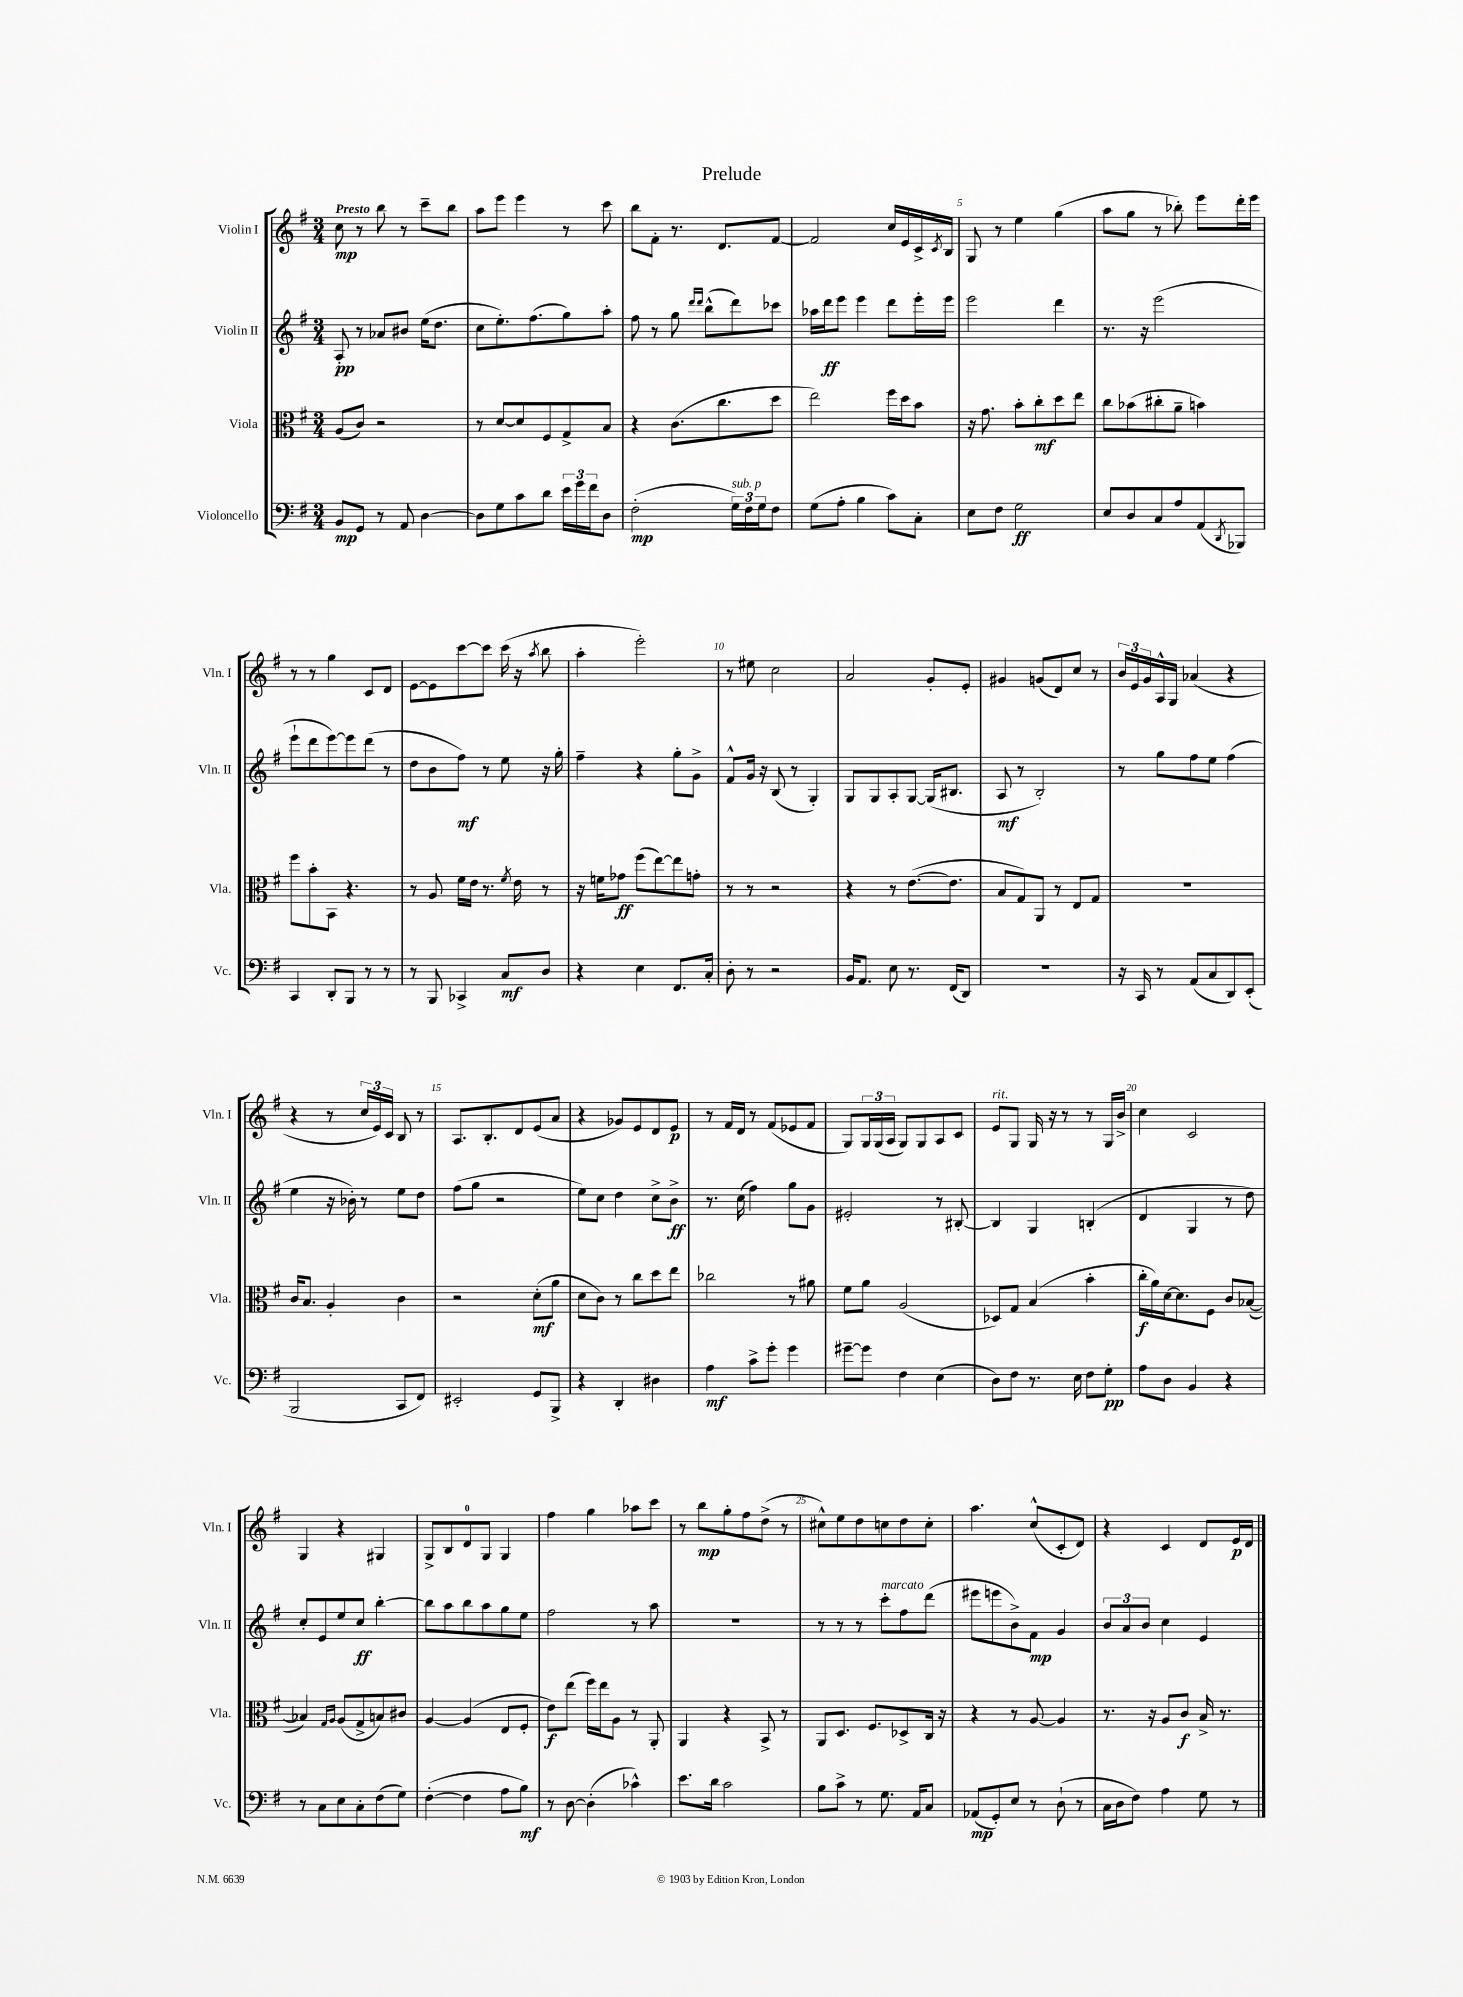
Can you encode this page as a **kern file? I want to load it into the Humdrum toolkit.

**kern	**dynam	**kern	**dynam	**kern	**dynam	**kern	**dynam
*part4	*part4	*part3	*part3	*part2	*part2	*part1	*part1
*staff4	*staff4	*staff3	*staff3	*staff2	*staff2	*staff1	*staff1
*I"Violoncello	*	*I"Viola	*	*I"Violin II	*	*I"Violin I	*
*I'Vc.	*	*I'Vla.	*	*I'Vln. II	*	*I'Vln. I	*
*clefF4	*	*clefC3	*	*clefG2	*	*clefG2	*
*k[f#]	*	*k[f#]	*	*k[f#]	*	*k[f#]	*
*M3/4	*	*M3/4	*	*M3/4	*	*M3/4	*
=1	=1	=1	=1	=1	=1	=1	=1
!	!	!	!	!	!	!LO:TX:a:B:t=Presto	!
8BB/L	mp	(8A/L	.	8A'/	pp	8cc\	mp
8GG/J	.	8c/J)	.	8r	.	8r	.
8r	.	2r	.	8a-X/L	.	8bb\	.
8AA/	.	.	.	8b#X/J	.	8r	.
[4D\	.	.	.	(16ee\KL	.	8ccc~\L	.
.	.	.	.	8.dd\J	.	.	.
.	.	.	.	.	.	8bb\J	.
=2	=2	=2	=2	=2	=2	=2	=2
8D\L]	.	8r	.	8cc\L	.	8aa\L	.
8G\	.	[8d/L	.	8.ee'\)	.	8eee\J	.
8c\	.	8d/]	.	.	.	4eee\	.
.	.	.	.	(8.ff#\	.	.	.
8d\J	.	8F#/	.	.	.	.	.
24e\LL	.	8G^/	.	8gg\)	.	8r	.
24g\	.	.	.	.	.	.	.
24f#\J	.	.	.	.	.	.	.
8D\J	.	8B/J	.	8aa'\J	.	8ccc\	.
=3	=3	=3	=3	=3	=3	=3	=3
(2F#'\	mp	4r	.	8ff#\	.	8bb\L	.
.	.	.	.	8r	.	8f#'\J	.
.	.	(8.c\L	.	8gg\	.	8.r	.
.	.	.	.	16qqddd/LL	.	.	.
.	.	.	.	16qqddd/JJ	.	.	.
.	.	.	.	(8bb^^\L	.	.	.
.	.	8.cc\	.	.	.	8.d/L	.
!LO:TX:a:i:t=sub. p	!	!	!	!	!	!	!
24G\LL)	.	.	.	8ddd\)	.	.	.
24F#\	.	.	.	.	.	.	.
24G\J	.	.	.	.	.	.	.
8F#\J	.	8dd\J	.	8ccc-X\J	.	[8f#/J	.
=4	=4	=4	=4	=4	=4	=4	=4
(8G\L	.	2ee\)	.	16aa-X\LL	.	2f#/]	.
.	.	.	.	16ddd\J	ff	.	.
8A'\J	.	.	.	8eee\J	.	.	.
4B\	.	.	.	4eee\	.	.	.
8c\L)	.	16ff#\LL	.	8ddd\L	.	16cc/LL	.
.	.	16dd\J	.	.	.	16e/	.
8C'\J	.	8b\J	.	16eee'\L	.	16c^/	.
.	.	.	.	.	.	8qc/	.
.	.	.	.	16eee\JJ	.	16B/JJ	.
=5	=5	=5	=5	=5	=5	=5	=5
8E\L	.	16r	.	2eee\	.	8G/	.
.	.	8.g\	.	.	.	.	.
8F#\J	.	.	.	.	.	8r	.
2G\	ff	8b'\L	.	.	.	4ee\	.
.	.	8cc'\	mf	.	.	.	.
.	.	8dd\	.	4ddd\	.	(4gg\	.
.	.	8ee\J	.	.	.	.	.
=6	=6	=6	=6	=6	=6	=6	=6
8E/L	.	8cc\L	.	8.r	.	8aa\L	.
8D/	.	(8b-X\	.	.	.	8gg\J	.
.	.	.	.	16r	.	.	.
8C/	.	8cc#X'\	.	(2eee\	.	8r	.
8A/	.	8a~\J	.	.	.	8bb-X'\)	.
(8AA/	.	4bn\)	.	.	.	8eee\L	.
8qDD/	.	.	.	.	.	.	.
8BBB-X/J)	.	.	.	.	.	16ddd'\L	.
.	.	.	.	.	.	16eee\JJ	.
!!LO:LB:g=z
=7	=7	=7	=7	=7	=7	=7	=7
4CC/	.	8ff#\L	.	8eee`\L	.	8r	.
.	.	8b'\	.	8ddd\	.	8r	.
8DD'/L	.	8BB\J	.	[8eee\)	.	4gg\	.
8BBB/J	.	4.r	.	8eee\]	.	.	.
8r	.	.	.	(8ddd\J	.	8c/L	.
8r	.	.	.	8r	.	8d/J	.
=8	=8	=8	=8	=8	=8	=8	=8
8r	.	8r	.	8dd\L	.	[8e\L	.
8BBB/	.	8A/	.	8b\	.	8e\]	.
4CC-X^/	.	16f#\LL	.	8ff#\J)	mf	[8ccc\	.
.	.	16e\JJ	.	.	.	.	.
.	.	8.r	.	8r	.	8ccc\J]	.
8C/L	mf	.	.	8ee\	.	(16ccc\	.
.	.	8qf#/	.	.	.	.	.
.	.	16e\	.	.	.	16r	.
.	.	.	.	.	.	8qaa/	.
8D/J	.	8r	.	16r	.	8bb\	.
.	.	.	.	16gg'\	.	.	.
=9	=9	=9	=9	=9	=9	=9	=9
4r	.	16r	.	4ff#~\	.	4aa'\	.
.	.	16fn\KL	.	.	.	.	.
.	.	8g-X\J	ff	.	.	.	.
4E\	.	(8ff#\L	.	4r	.	2eee'\)	.
.	.	[8ee\)	.	.	.	.	.
8.FF#/L	.	8ee\]	.	8gg'\L	.	.	.
.	.	8gn'\J	.	8g^\J	.	.	.
16C'/Jk	.	.	.	.	.	.	.
=10	=10	=10	=10	=10	=10	=10	=10
8D'\	.	8r	.	8f#^^/L	.	8r	.
8r	.	8r	.	16g/Jk	.	8ee#X\	.
.	.	.	.	16r	.	.	.
2r	.	2r	.	(8B/	.	2cc\	.
.	.	.	.	8r	.	.	.
.	.	.	.	4G'/)	.	.	.
=11	=11	=11	=11	=11	=11	=11	=11
16BB/KL	.	4r	.	8G/L	.	2a/	.
8.AA/J	.	.	.	.	.	.	.
.	.	.	.	8G/	.	.	.
8E\	.	8r	.	8A'/	.	.	.
8.r	.	([8.e\L	.	[8G/J	.	.	.
.	.	.	.	(16G/KL]	.	8g'/L	.
(16FF#/KL	.	8.e\J]	.	8.B#X/J	.	.	.
8DD/J)	.	.	.	.	.	8e'/J	.
=12	=12	=12	=12	=12	=12	=12	=12
2.r	.	8B/L	.	8A/	mf	4g#X/	.
.	.	8G/)	.	8r	.	.	.
.	.	8AA/J	.	2B'/)	.	(8gn/L	.
.	.	8r	.	.	.	8d/)	.
.	.	8E/L	.	.	.	8cc/J	.
.	.	8G/J	.	.	.	8r	.
=13	=13	=13	=13	=13	=13	=13	=13
16r	.	2.r	.	8r	.	24b/LL	.
.	.	.	.	.	.	24e/	.
16CC/	.	.	.	.	.	.	.
.	.	.	.	.	.	24g/	.
8r	.	.	.	8gg\L	.	16A^^/	.
.	.	.	.	.	.	16G/JJ	.
(8AA/L	.	.	.	8ff#\	.	(4a-X/	.
8C/	.	.	.	8ee\J	.	.	.
8DD/)	.	.	.	(4ff#\	.	4r	.
(8EE'/J	.	.	.	.	.	.	.
!!LO:LB:g=z
=14	=14	=14	=14	=14	=14	=14	=14
2BBB/	.	16c/KL	.	4ee\	.	4r	.
.	.	8.B/J	.	.	.	.	.
.	.	4A'/	.	16r	.	8r	.
.	.	.	.	16b-X'\)	.	.	.
.	.	.	.	8r	.	24cc/LL	.
.	.	.	.	.	.	24e/)	.
.	.	.	.	.	.	24c/JJ	.
8CC/L	.	4c\	.	8ee\L	.	8B/	.
8FF#/J)	.	.	.	8dd\J	.	8r	.
=15	=15	=15	=15	=15	=15	=15	=15
2EE#X'/	.	2r	.	(8ff#\L	.	8.A/L	.
.	.	.	.	8gg\J	.	.	.
.	.	.	.	.	.	8.B'/	.
.	.	.	.	2r	.	.	.
.	.	.	.	.	.	8d/	.
8GG/L	.	(8d'\L	mf	.	.	(8e/	.
8BBB^/J	.	8a\J	.	.	.	8a/J	.
=16	=16	=16	=16	=16	=16	=16	=16
4r	.	8d\L	.	8ee\L)	.	4r	.
.	.	8c\J)	.	8cc\J	.	.	.
4DD'/	.	8r	.	4dd\	.	8g-X/L)	.
.	.	8cc\L	.	.	.	8e/	.
4D#X\	.	8dd\	.	8cc^\L	.	8d/	.
.	.	8ee\J	.	8b^\J	ff	8e/J	p
=17	=17	=17	=17	=17	=17	=17	=17
4A\	mf	2cc-X\	.	8.r	.	8r	.
.	.	.	.	.	.	16f#/LL	.
.	.	.	.	(16cc\	.	16d/JJ	.
8c^\L	.	.	.	4ff#\)	.	8r	.
8g'\J	.	.	.	.	.	(8f#/L	.
4g\	.	8r	.	8gg\L	.	8e-X/	.
.	.	8a#X\	.	8g\J	.	8f#/J	.
=18	=18	=18	=18	=18	=18	=18	=18
[8g#X~\L	.	8f#\L	.	2e#X'/	.	8G/L)	.
8g#\J]	.	8a\J	.	.	.	24G/L	.
.	.	.	.	.	.	(24G/	.
.	.	.	.	.	.	24A/JJ	.
4F#\	.	(2A/	.	.	.	8G/L)	.
.	.	.	.	.	.	8G/	.
(4E\	.	.	.	8r	.	8A/	.
.	.	.	.	[8B#X'/	.	8c/J	.
=19	=19	=19	=19	=19	=19	=19	=19
!	!	!	!	!	!	!LO:TX:a:i:t=rit.	!
8D\L)	.	8D-X/L)	.	4B#/]	.	8e/L	.
8F#\J	.	8G/J	.	.	.	8G/J	.
8.r	.	(4B/	.	4G/	.	16G/	.
.	.	.	.	.	.	16r	.
.	.	.	.	.	.	8r	.
16E\	.	.	.	.	.	.	.
8F#\L	.	4b'\	.	(4Bn'/	.	8r	.
8G'\J	pp	.	.	.	.	16G/LL	.
.	.	.	.	.	.	16b^/JJ	.
=20	=20	=20	=20	=20	=20	=20	=20
8A\L	.	16cc'\LL	f	4d/	.	4cc\	.
.	.	16a\)	.	.	.	.	.
8D\J	.	[16d\J	.	.	.	.	.
.	.	8.d\]	.	.	.	.	.
4BB/	.	.	.	4G/	.	2c/	.
.	.	8F#\J	.	.	.	.	.
4r	.	8c/L	.	8r	.	.	.
.	.	([8B-X/J	.	8dd\)	.	.	.
!!LO:LB:g=z
=21	=21	=21	=21	=21	=21	=21	=21
8r	.	4B-X/])	.	8cc'/L	.	4G/	.
8C\L	.	.	.	8e/	.	.	.
.	.	16qqG/LL	.	.	.	.	.
.	.	16qqA/JJ	.	.	.	.	.
8E\	.	(8A/L	.	8ee/	.	4r	.
8C'\	.	8G^/	.	8cc/J	ff	.	.
(8F#\	.	8Bn/)	.	[4bb'\	.	4G#X/	.
8G\J)	.	8c#X/J	.	.	.	.	.
=22	=22	=22	=22	=22	=22	=22	=22
([4F#'\	.	[4A/	.	8bb\L]	.	8G^/L	.
.	.	.	.	8aa\	.	8B/	.
4F#\]	.	(4A/]	.	8bb\	.	8d/	.
.	.	.	.	8aa\	.	8G/J	.
8A\L	.	8E/L	.	8gg\	.	4G/	.
8B\J)	mf	8F#'/J	.	8ee\J	.	.	.
=23	=23	=23	=23	=23	=23	=23	=23
8r	.	8e\L)	f	2ff#\	.	4ff#\	.
[8D\	.	(8ee\J	.	.	.	.	.
(4D'\]	.	16ff#\LL)	.	.	.	4gg\	.
.	.	16ee\J	.	.	.	.	.
.	.	8A\J	.	.	.	.	.
4c-X^^\)	.	8r	.	8r	.	8aa-X\L	.
.	.	8AA'/	.	8aa\	.	8ccc\J	.
=24	=24	=24	=24	=24	=24	=24	=24
8.e\L	.	4AA/	.	2.r	.	8r	.
.	.	.	.	.	.	8bb\L	mp
16d\Jk	.	.	.	.	.	.	.
2c\	.	4r	.	.	.	8gg'\	.
.	.	.	.	.	.	8ff#\	.
.	.	8BB^/	.	.	.	(8dd^\J	.
.	.	8r	.	.	.	8r	.
=25	=25	=25	=25	=25	=25	=25	=25
8B\L	.	8AA/L	.	8r	.	8cc#X^^\L)	.
8c^\J	.	8.D/J	.	8r	.	8ee\	.
8r	.	.	.	8r	.	8dd\	.
.	.	8.F#/L	.	.	.	.	.
!	!	!	!	!LO:TX:a:i:t=marcato	!	!	!
8.G\	.	.	.	8ccc'\L	.	8ccn\	.
.	.	8D-X^/	.	8ff#\	.	8dd\	.
16AA/KL	.	.	.	.	.	.	.
8C/J	.	16C/Jk	.	(8ddd\J	.	8cc'\J	.
.	.	16r	.	.	.	.	.
=26	=26	=26	=26	=26	=26	=26	=26
(8AA-X/L	mp	4r	.	8eee#X\L	.	4.aa\	.
8GG'/)	.	.	.	8eeen\	.	.	.
8E/J	.	8r	.	8b^\)	.	.	.
8r	.	[8A/	.	8f#\J	mp	(8cc^^/L	.
(8D`\	.	4A/]	.	4g/	.	8c'/	.
8r	.	.	.	.	.	8d/J)	.
=27	=27	=27	=27	=27	=27	=27	=27
16C\LL	.	8.r	.	12b/L	.	4r	.
16D\J	.	.	.	.	.	.	.
.	.	.	.	12a/	.	.	.
8F#\J)	.	.	.	.	.	.	.
.	.	.	.	12b/J	.	.	.
.	.	16r	.	.	.	.	.
4A\	.	8A/L	.	4cc\	.	4c/	.
.	.	8c/J	f	.	.	.	.
8G\	.	16B^/	.	4e/	.	8d/L	.
.	.	8.r	.	.	.	.	.
8r	.	.	.	.	.	16e/L	p
.	.	.	.	.	.	16d/JJ	.
==	==	==	==	==	==	==	==
*-	*-	*-	*-	*-	*-	*-	*-
